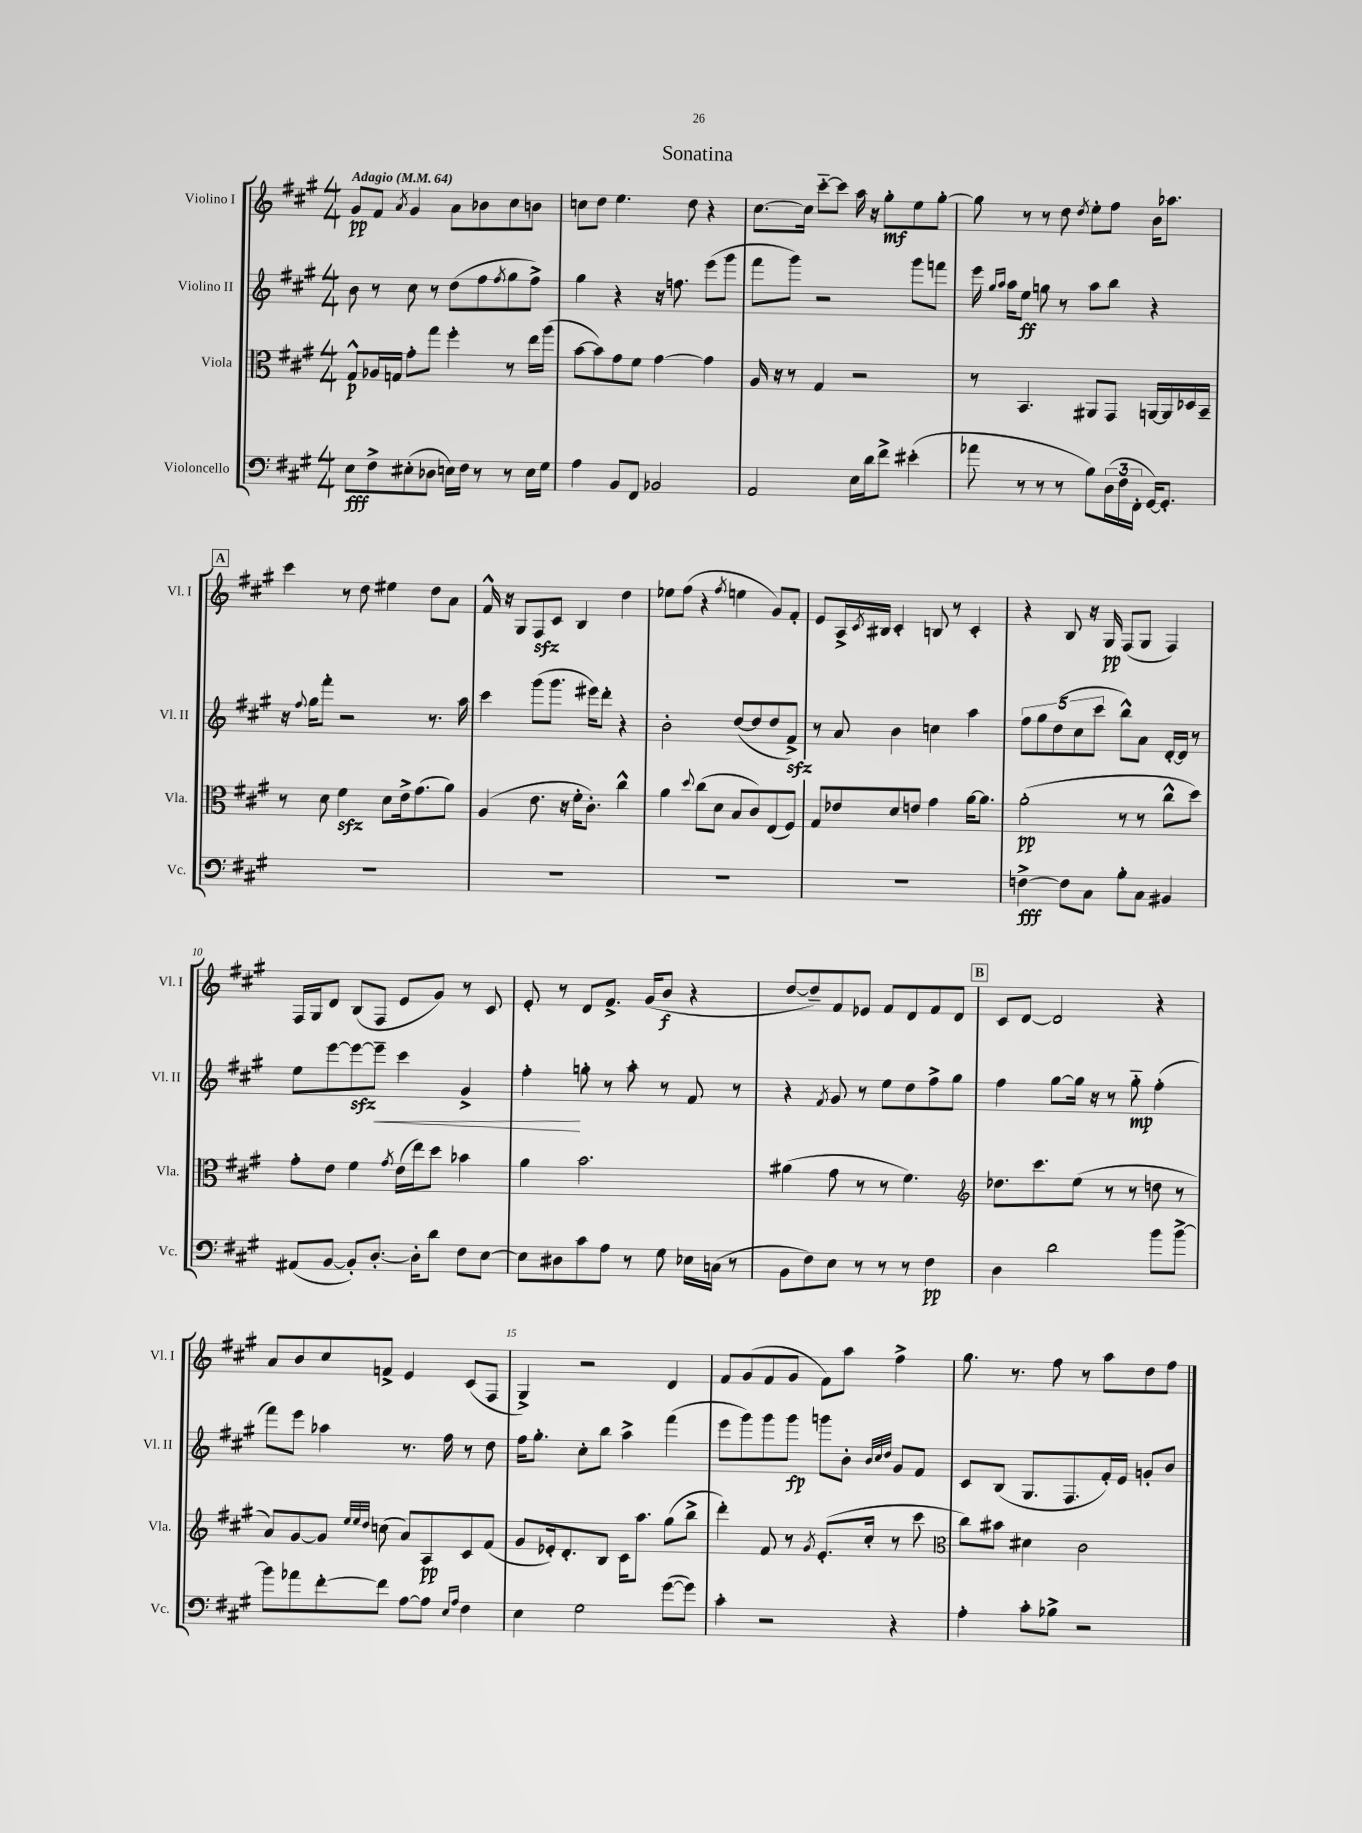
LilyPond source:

\header { title = "Sonatina" }
<<
\new StaffGroup <<
\new Staff = "s0" \with { instrumentName = "Violino I" shortInstrumentName = "Vl. I" } {
    \clef treble \key a \major \numericTimeSignature \time 4/4 \tempo "Adagio" 4 = 64
    gis'8\pp fis'8 \acciaccatura { a'8 } gis'4 a'8 bes'8 cis''8 b'8 |
    c''8 d''8 e''4. d''8 r4 |
    cis''8.~ cis''16 cis'''8~-_ cis'''8 a''16 r16 gis''8-.\mf e''8 gis''8~-. |
    gis''8 r8 r8 d''8 \acciaccatura { d''8 } e''8-. fis''8 b'16 aes''8. |
    \mark \markup { \box "A" } cis'''4 r8 d''8 eis''4 d''8 a'8 |
    fis'16-^ r16 gis8 fis8\sfz cis'8 b4 d''4 |
    ees''8 fis''8( r4 \acciaccatura { fis''8 } e''4 gis'8) fis'8-. |
    e'8 a16-> \acciaccatura { cis'8 } bis16 cis'4-. b8 r8 cis'4-. |
    r4 b8 r16 gis16\pp fis8( gis8 fis4) |
    fis16 gis16 d'8 b8( fis8 e'8 gis'8) r8 cis'8 |
    e'8-. r8 d'8 fis'8.-> gis'16( b'8\f r4 |
    d''8~ d''8--) fis'8 ees'8 fis'8 d'8 fis'8 d'8 |
    \mark \markup { \box "B" } cis'8 d'8~ d'2 r4 |
    a'8 b'8 cis''8 f'8-> e'4 cis'8( fis8 |
    gis4->) r2 d'4 |
    fis'8 gis'8( fis'8 gis'8 fis'8) a''8 fis''4-> |
    gis''8. r8. fis''8 r8 a''8 d''8 fis''8 \bar "|." |
}
\new Staff = "s1" \with { instrumentName = "Violino II" shortInstrumentName = "Vl. II" } {
    \clef treble \key a \major \numericTimeSignature \time 4/4
    b'8 r8 cis''8 r8 d''8( fis''8 \acciaccatura { fis''8 } gis''8 fis''8->) |
    gis''4 r4 r16 f''8. e'''8( gis'''8 |
    fis'''8 gis'''8) r2 gis'''8 f'''8 |
    e'''16 \grace { gis''16 a''16 } a''16 e''8\ff g''8 r8 a''8 b''8 r4 |
    \mark \markup { \box "A" } r16 \appoggiatura { fis''8 } gis''16 fis'''8-. r2 r8. a''16 |
    cis'''4 gis'''8( gis'''8. eis'''16) d'''8-. r4 |
    b'2-. d''8~( d''8 d''8 fis'8->\sfz) |
    r8 a'8 b'4 c''4 a''4 |
    \tuplet 5/4 { fis''8 gis''8 d''8( cis''8 cis'''8 } b''8-^) a'8 d'16~-. d'16 r8 |
    e''8 e'''8~ e'''8~\sfz e'''8--\< cis'''4 gis'4-> |
    fis''4-.\! g''8-. r8 a''8-. r8 fis'8 r8 |
    r4 \acciaccatura { fis'8 } gis'8 r8 e''8 d''8 fis''8-> gis''8 |
    \mark \markup { \box "B" } fis''4 gis''8~ gis''16 r16 r8 gis''8-_\mp fis''4-.( |
    fis'''8) e'''8 aes''4 r8. fis''16 r8 d''8 |
    fis''16 gis''8.-. cis''8-. b''8 a''4-> fis'''4( |
    e'''8 gis'''8) gis'''8 gis'''8\fp g'''8 b'8-. \grace { b'32 cis''32 d''32 } gis'8 fis'8 |
    cis'8 b8( gis8. fis8. fis'16-.) e'16 g'8-. b'8 \bar "|." |
}
\new Staff = "s2" \with { instrumentName = "Viola" shortInstrumentName = "Vla." } {
    \clef alto \key a \major \numericTimeSignature \time 4/4
    gis8-^\p aes16 g16 gis'8-. gis''8 fis''4-. r8 e''16 a''16( |
    b'8~ b'8) gis'8 fis'8 gis'4~ gis'4 |
    a16 r16 r8 gis4 r2 |
    r8 b,4. ais,8 gis,8 a,16~ a,16 des16 b,16-- |
    \mark \markup { \box "A" } r8 d'8 fis'4\sfz d'8 e'16-> gis'8.( a'8) |
    a4( e'8. r16 fis'16-. cis'8.-.) cis''4-^ |
    a'4 \appoggiatura { d''8 } cis''8( d'8 b8 cis'8) e8( fis8) |
    gis8 ees'8 d'8 e'8 gis'4 a'16~ a'8. |
    a'2-.\pp( r8 r8 cis''8-^ d''8) |
    gis'8-. e'8 fis'4 \acciaccatura { gis'8 } e'16( e''16) d''8 bes'4 |
    a'4 b'2. |
    ais'4( gis'8 r8 r8 fis'4.) |
    \mark \markup { \box "B" } \clef treble des''8. cis'''8. e''8( r8 r8 d''8 r8 |
    a'8) gis'8~ gis'8 \grace { e''32 e''32 d''32 } c''8( a'8) a8\pp cis'8 fis'8( |
    gis'8 ees'16-.) d'8.-. b8 cis'16 a''8. gis''8( b''8-> |
    d'''4-.) fis'8 r8 \acciaccatura { gis'8 } e'8.-.( cis''16-. r8 cis'''8 |
    \clef alto cis''8) bis'8 dis'4 cis'2 \bar "|." |
}
\new Staff = "s3" \with { instrumentName = "Violoncello" shortInstrumentName = "Vc." } {
    \clef bass \key a \major \numericTimeSignature \time 4/4
    e8\fff fis8-> eis8-.( des8 e16) fis16 r8 r8 e16 gis16 |
    a4 b,8 fis,8 bes,2 |
    a,2 e16 d'16 fis'8-> eis'4-.( |
    aes'8 r8 r8 r8 b8) \tuplet 3/2 { d16( fis16 fis,16-. } gis,16~) gis,8.-. |
    \mark \markup { \box "A" } R1 |
    R1 |
    R1 |
    R1 |
    f4~->\fff f8 cis8 b8-. cis8 bis,4 |
    ais,8( b,8~ b,8-.) d8.~-. d16-. d'8 fis8 e8~ |
    e8 dis8 cis'8 a8 r8 gis8 ees16 c16( r8 |
    b,8 fis8) e8 r8 r8 r8 fis4\pp |
    \mark \markup { \box "B" } d4 d'2 b'8 b'8~-> |
    b'8 aes'8 fis'8~-. fis'8 a8~ a8 \grace { e16 a16 } fis4 |
    e4 gis2 gis'8~( gis'8) |
    cis'4-. r2 r4 |
    a4-. cis'8-. bes8-> r2 \bar "|." |
}
>>
>>
\layout { \context { \Score \override BarNumber.break-visibility = ##(#f #t #t) barNumberVisibility = #(every-nth-bar-number-visible 5) } }
